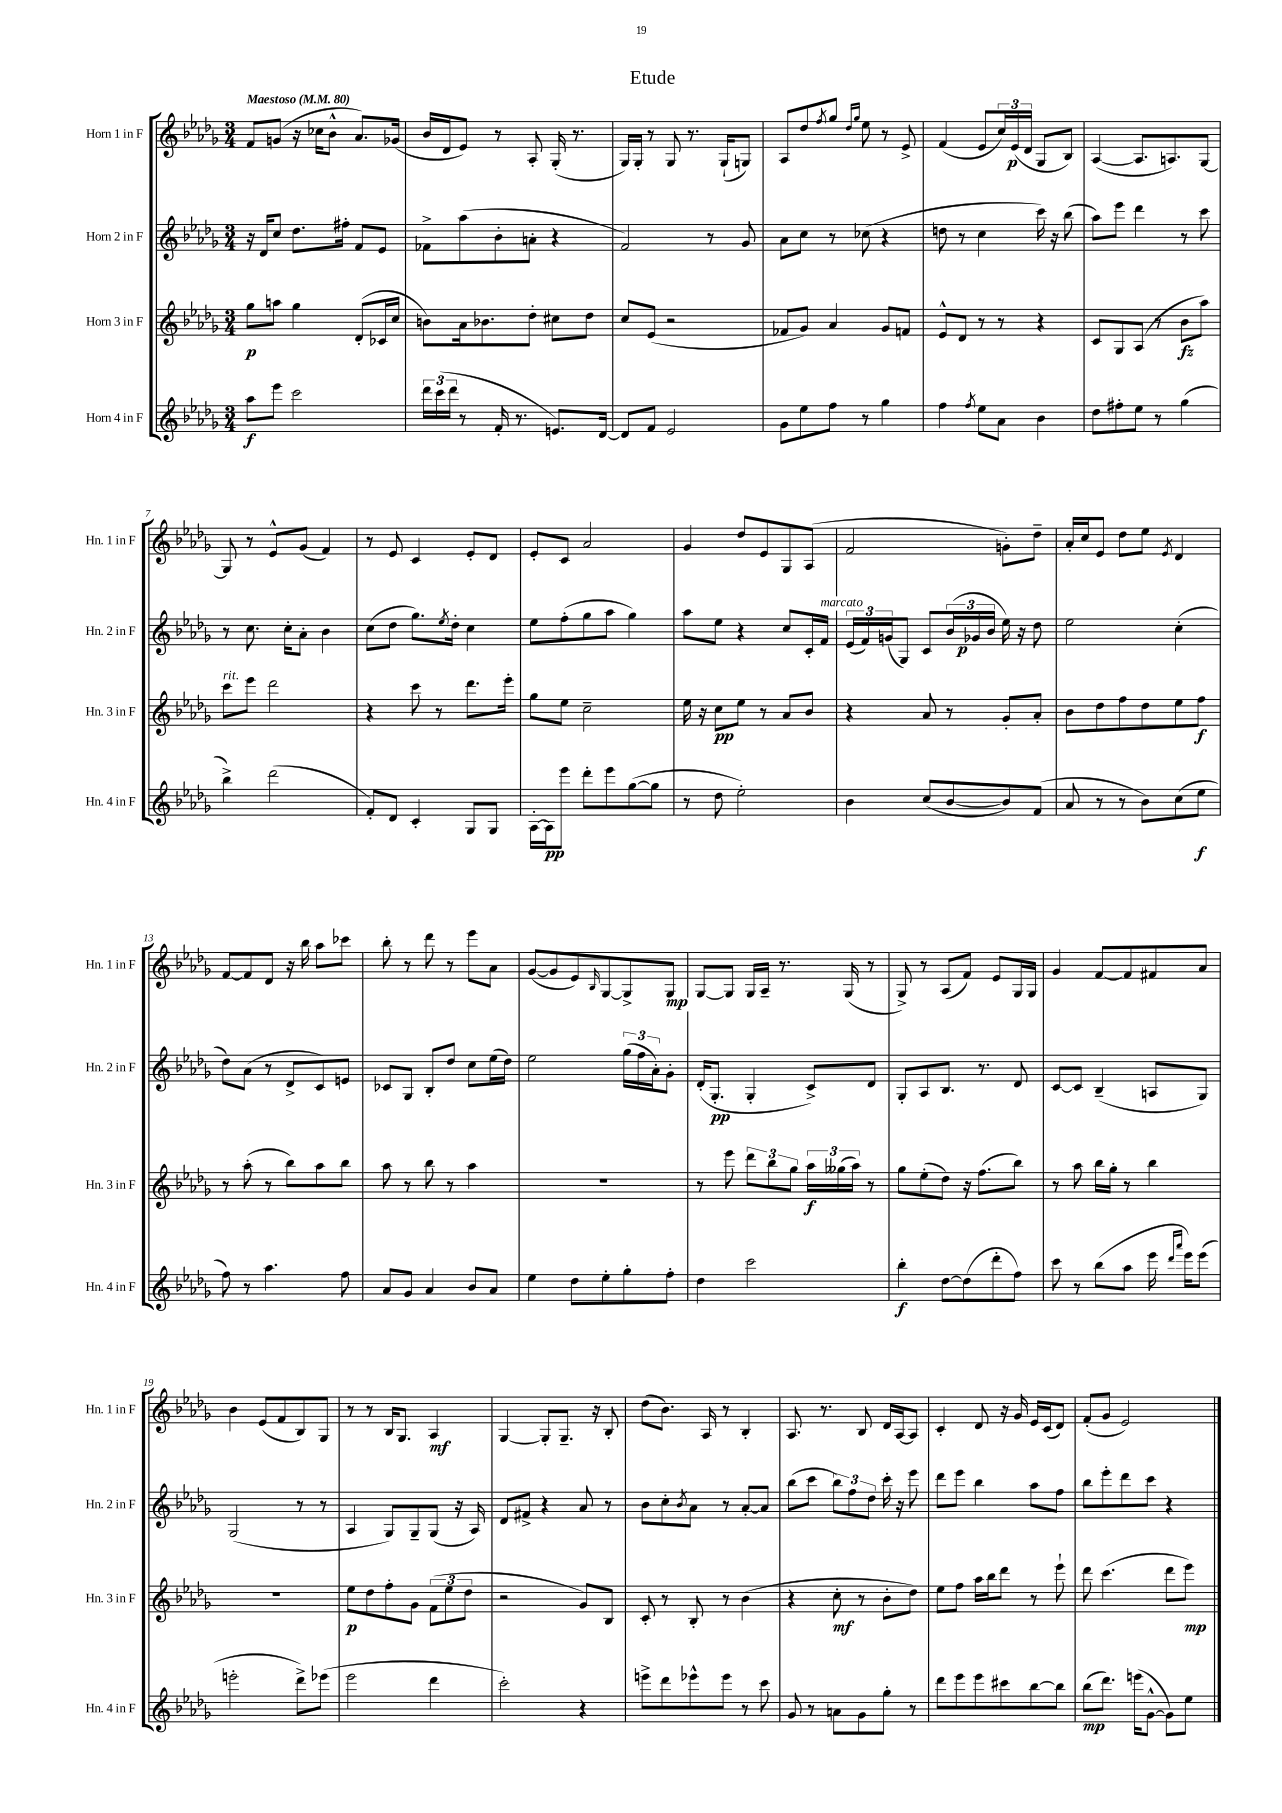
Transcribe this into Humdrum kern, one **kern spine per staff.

**kern	**kern	**kern	**kern
*staff4	*staff3	*staff2	*staff1
*clefG2	*clefG2	*clefG2	*clefG2
*k[b-e-a-d-g-]	*k[b-e-a-d-g-]	*k[b-e-a-d-g-]	*k[b-e-a-d-g-]
*M3/4	*M3/4	*M3/4	*M3/4
*MM80	*MM80	*MM80	*MM80
8aa-	8gg-	16r	8f
.	.	16d-	.
8eee-	8aa	8cc	(8g
2ccc	4gg-	8.dd-	16r
.	.	.	16cc-
.	.	.	8b-^^
.	.	16ff#'	.
.	(8d-'	8f	8.a-)
.	16c-	8e-	.
.	16cc	.	(16g-
=	=	=	=
24ddd-	8b)	8f-^	16b-
(24ccc	.	.	.
.	.	.	16d-
24ddd-	.	.	.
8r	16a-	(8aa-	8e-)
.	8.b-	.	.
16f'	.	8b-'	8r
8.r	.	.	.
.	8dd-'	8a'	8A-'
8.e)	8cc#	4r	(16G-'
.	.	.	8.r
.	8dd-	.	.
[16d-	.	.	.
=	=	=	=
8d-]	8cc	2f)	16G-)
.	.	.	16G-'
8f	(8e-	.	8r
2e-	2r	.	8G-
.	.	.	8.r
.	.	8r	.
.	.	.	(16G-`
.	.	8g-	8G)
=	=	=	=
8g-	8f-	8a-	8A-
8ee-	8g-)	8cc	8dd-
.	.	.	8qff
8ff	4a-	8r	8gg-
.	.	.	16qqdd-
.	.	.	16qqgg-
8r	.	(8cc-	8ee-
4gg-	8g-	4r	8r
.	8f	.	8e-^
=	=	=	=
4ff	8e-^^	8dd	(4f
.	8d-	8r	.
8qff	.	.	.
8ee-	8r	4cc	8e-
8a-	8r	.	24cc)
.	.	.	(24e-
.	.	.	24d-
4b-	4r	16ccc)	8G-
.	.	16r	.
.	.	(8bb-	8B-)
=	=	=	=
8dd-	8c	8aa-)	([4A-
8ff#'	8G-	8eee-	.
8ee-	(8A-	4ddd-	8.A-]
8r	8r	.	.
.	.	.	8.A)
(4gg-	8b-	8r	.
.	8aa-)	8ccc	[8G-
=	=	=	=
4bb-^)	8ccc	8r	8G-]
.	8eee-	8.cc	8r
(2ddd-	2ddd-	.	8e-^^
.	.	16cc'	.
.	.	8a-'	(8g-
.	.	4b-	4f)
=	=	=	=
8f')	4r	(8cc	8r
8d-	.	8dd-	8e-
4c'	8ccc	8.gg-)	4c
.	8r	.	.
.	.	8qee-	.
.	.	16dd-'	.
8G-	8.ddd-	4cc	8e-'
8G-	.	.	8d-
.	16eee-'	.	.
=	=	=	=
[16A-'	8gg-	8ee-	8e-'
16A-]	.	.	.
8eee-	8ee-	(8ff'	8c
8ddd-'	2cc~	8gg-	2a-
8eee-	.	8aa-	.
([8gg-	.	4gg-)	.
8gg-]	.	.	.
=	=	=	=
8r	16ee-	8aa-	4g-
.	16r	.	.
8dd-	8cc	8ee-	.
2ee-')	8ee-	4r	8dd-
.	8r	.	8e-
.	8a-	8cc	8G-
.	8b-	16c'	(8A-
.	.	16f	.
=	=	=	=
4b-	4r	(24e-	2f
.	.	24f)	.
.	.	(24g	.
.	.	8G-)	.
(8cc	8a-	8c	.
[8b-	8r	(24b-	.
.	.	24g-	.
.	.	24b-	.
8b-])	8g-'	16ee-)	8g')
.	.	16r	.
(8f	8a-'	8dd-	8dd-~
=	=	=	=
8a-	8b-	2ee-	16a-'
.	.	.	16cc
8r	8dd-	.	8e-
8r	8ff	.	8dd-
8b-)	8dd-	.	8ee-
.	.	.	8qe-
(8cc	8ee-	(4cc'	4d-
8ee-	8ff	.	.
=	=	=	=
8ff)	8r	8dd-)	[8f
8r	(8aa-'	(8a-	8f]
4.aa-	8r	8r	8d-
.	8bb-)	8d-^	16r
.	.	.	16bb-
.	8aa-	8c)	8aa-
8ff	8bb-	8e	8ccc-
=	=	=	=
8a-	8aa-	8c-	8bb-'
8g-	8r	8G-	8r
4a-	8bb-	8B-'	8ddd-
.	8r	8dd-	8r
8b-	4aa-	8cc	8eee-
8a-	.	(16ee-	8a-
.	.	16dd-)	.
=	=	=	=
4ee-	2.r	2ee-	([8g-
.	.	.	8g-]
8dd-	.	.	8e-)
.	.	.	16qqB-
8ee-'	.	.	[8G-
8gg-'	.	(24gg-	8G-^]
.	.	24ff	.
.	.	24a-')	.
8ff'	.	8g-'	8G-
=	=	=	=
4dd-	8r	(16d-'	[8G-
.	.	8.G-'	.
.	8eee-	.	8G-]
2ccc	12ddd-	4G-'	16G-
.	.	.	16A-~
.	12bb-	.	.
.	.	.	8.r
.	12gg-	.	.
.	24aa-	8c^)	.
.	(24gg--	.	.
.	.	.	(16G-
.	24aa-)	.	.
.	8r	8d-	8r
=	=	=	=
4bb-'	8gg-	8G-'	8G-^)
.	(8ee-'	8A-	8r
[8dd-	8dd-)	8.B-	(8A-
(8dd-]	16r	.	8f)
.	(8.ff	8.r	.
8ddd-'	.	.	8e-
8ff)	8bb-)	8d-	16G-
.	.	.	16G-
=	=	=	=
8ccc	8r	[8c	4g-
8r	8aa-	8c]	.
(8bb-	16bb-	(4B-~	[8f
.	16gg-'	.	.
8aa-	8r	.	8f]
16eee-	4bb-	8A	8f#
16qqddd-	.	.	.
16qqaaa-	.	.	.
16eee-)	.	.	.
(8eee-	.	8G-)	8a-
=	=	=	=
2eee'	2.r	(2G-	4b-
.	.	.	(8e-
.	.	.	8f
8ddd-^)	.	8r	8B-)
(8eee-	.	8r	8G-
=	=	=	=
2eee-	8ee-	4A-	8r
.	8dd-	.	8r
.	8ff'	8G-)	16B-
.	.	.	8.G-
.	8g-	8G-~	.
4ddd-	(12f	(8G-	4A-
.	12ee-	.	.
.	.	16r	.
.	12dd-	.	.
.	.	16A-)	.
=	=	=	=
2ccc')	2r	8d-	[4G-
.	.	8f#^	.
.	.	4r	8G-']
.	.	.	8.G-~
4r	8g-)	8a-	.
.	.	.	16r
.	8B-	8r	8B-'
=	=	=	=
8eee^	8c'	8b-	(8dd-
8ddd-	8r	8cc'	8.b-)
.	.	8qb-	.
8eee-^^	8B-'	8a-	.
.	.	.	16A-
8eee-	8r	8r	8r
8r	(4b-	[8a-'	4B-'
8ccc	.	8a-]	.
=	=	=	=
8g-	4r	(8bb-	8.A-
8r	.	8ccc	.
.	.	.	8.r
8a	8cc'	12bb-)	.
.	.	12ff	.
8g-	8r	.	8B-
.	.	12dd-	.
8gg-'	8b-'	16ccc'	16d-
.	.	16r	[16A-
8r	8dd-)	8eee-	8A-]
=	=	=	=
8ddd-	8ee-	8ddd-	4c'
8eee-	8ff	8eee-	.
8eee-	16aa-	4bb-	8d-
.	16bb-	.	.
8ccc#	8ddd-	.	16r
.	.	.	16g-
[8bb-	8r	8aa-	16e-
.	.	.	(16c
8bb-]	8eee-`	8ff	8d-)
=	=	=	=
(8bb-	8ddd-	8bb-	(8f'
8.ddd-)	(4.ccc	8eee-'	8g-
.	.	8ddd-	2e-)
(16eee	.	.	.
[8g-^^	.	8ccc	.
8g-])	8ddd-	4r	.
8ee-	8eee-)	.	.
==	==	==	==
*-	*-	*-	*-
